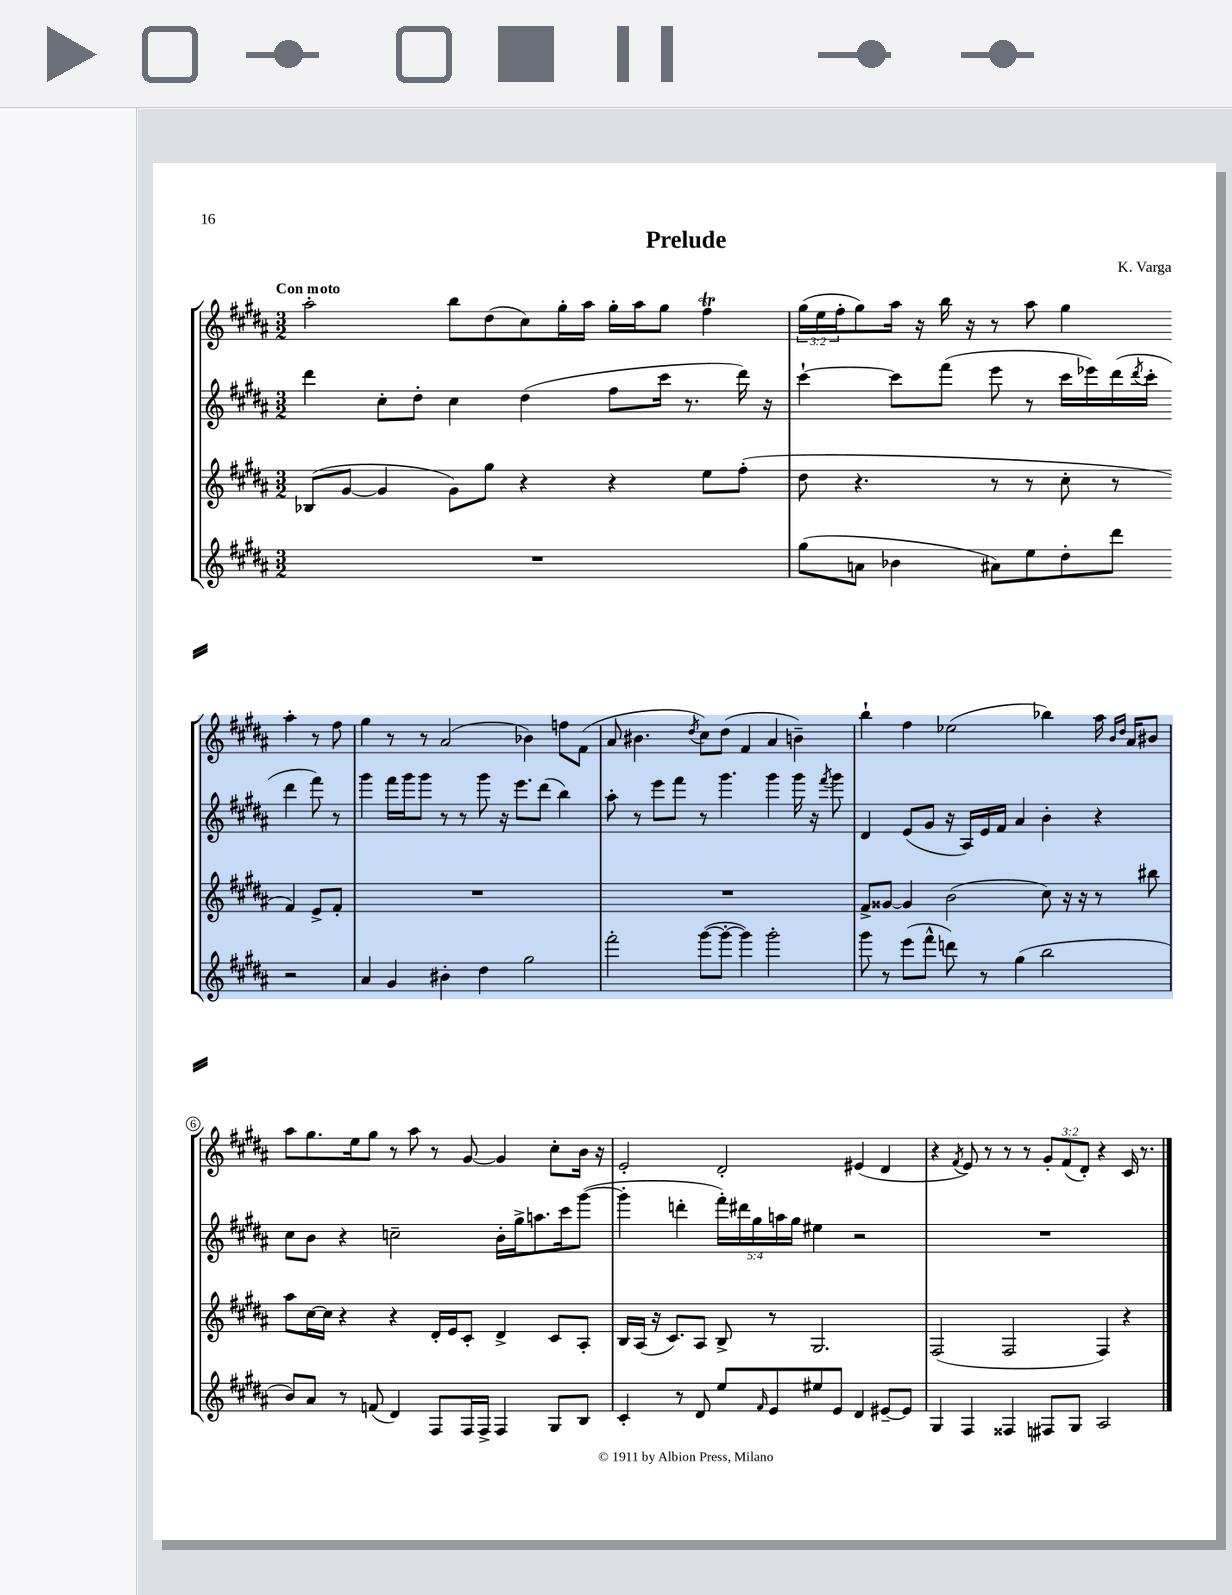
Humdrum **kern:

**kern	**kern	**kern	**kern
*part4	*part3	*part2	*part1
*staff4	*staff3	*staff2	*staff1
*clefG2	*clefG2	*clefG2	*clefG2
*k[f#c#g#d#a#]	*k[f#c#g#d#a#]	*k[f#c#g#d#a#]	*k[f#c#g#d#a#]
*M3/2	*M3/2	*M3/2	*M3/2
=1	=1	=1	=1
!	!	!	!LO:TX:a:B:t=Con moto
1.r	(8B-X/L	4ddd#\	2aa#'\
.	[8g#/J	.	.
.	4g#/]	8cc#'\L	.
.	.	8dd#'\J	.
.	8g#\L)	4cc#\	8bb\L
.	8gg#\J	.	(8dd#\
.	4r	(4dd#\	8cc#\)
.	.	.	16gg#'\L
.	.	.	16aa#\JJ
.	4r	8ff#\L	16gg#'\LL
.	.	.	16aa#\J
.	.	16ccc#\Jk	8gg#\J
.	.	8.r	.
.	8ee\L	.	4ff#T\
.	(8ff#'\J	16ddd#\)	.
.	.	16r	.
=2	=2	=2	=2
(8gg#\L	8dd#\	[4ccc#`\	(24gg#\LL
.	.	.	24ee\
.	.	.	24ff#'\J
8an\J	4.r	.	8gg#\)
4b-X\	.	8ccc#\L]	16aa#\Jk
.	.	.	16r
.	.	(8fff#\J	16bb\
.	.	.	16r
8a#X\L)	8r	8eee\	8r
8ee\	8r	8r	8aa#\
8dd#'\	8cc#'\	16ccc#\LL	4gg#\
.	.	16eee-X\)	.
8ddd#\J	8r	(16ddd#\	.
.	.	8qddd#/	.
.	.	16ccc#'\JJ	.
2r	4f#/)	4ddd#\	4aa#'\
.	8e^/L	8fff#\)	8r
.	8f#'/J	8r	8ff#\
!!LO:LB:g=z
=3	=3	=3	=3
4a#/	1.r	4ggg#\	4gg#\
4g#/	.	16fff#\LL	8r
.	.	16ggg#\J	.
.	.	8ggg#\J	8r
4b#X'\	.	8r	(2a#/
.	.	8r	.
4dd#\	.	8ggg#\	.
.	.	16r	.
.	.	8.eee\L	.
2gg#\	.	.	4b-X\)
.	.	(8ddd#\J	.
.	.	4bb\)	8ffn\L
.	.	.	(8f#\J
=4	=4	=4	=4
2fff#'\	1.r	8aa#'\	8a#/
.	.	8r	4.b#X\
.	.	8eee\L	.
.	.	8fff#\J	.
.	.	.	8qdd#/
([8ggg#\L	.	8r	8cc#\L)
8ggg#'\J_	.	4.ggg#\	(8dd#\J
4ggg#\])	.	.	4f#/
2ggg#'\	.	4ggg#\	4a#/
.	.	16ggg#\	4bn~\)
.	.	16r	.
.	.	8qfff#/	.
.	.	8ggg#\	.
=5	=5	=5	=5
8ggg#\	8f#^/L	4d#/	4bb`\
8r	[8g##X/J	.	.
(8eee\L	4g##/]	(8e/L	4ff#\
8fff#^^\J	.	8g#/J	.
8dddn\)	(2b\	16r	(2ee-X\
.	.	16A#/LL)	.
8r	.	16e/	.
.	.	16f#/JJ	.
(4gg#\	.	4a#/	.
2bb\	8cc#\)	4b'\	4bb-X\)
.	16r	.	.
.	16r	.	.
.	8r	4r	16aa#\
.	.	.	16qqb/LL
.	.	.	16qqdd#/JJ
.	.	.	16a#/KL
.	8bb#X\	.	8b#X/J
!!LO:LB:g=z
=6	=6	=6	=6
8b/L)	8aa#\L	8cc#\L	8aa#\L
8a#/J	[16cc#\L	8b\J	8.gg#\
.	16cc#\JJ]	.	.
8r	4r	4r	.
.	.	.	16ee\k
(8fn/	.	.	8gg#\J
4d#/)	4r	2ccn~\	8r
.	.	.	8aa#\
8F#/L	16d#'/LL	.	8r
.	16e/J	.	.
16F#/L	8c#'/J	.	[8g#/
16F#^/JJ	.	.	.
4F#/	4d#^/	16b'\LL	4g#/]
.	.	16gg#^\J	.
.	.	8.aan\	.
8G#/L	8c#/L	.	8cc#'\L
.	.	16ccc#\k	.
8B/J	8A#'/J	([8ggg#\J	16b\Jk
.	.	.	16r
=7	=7	=7	=7
4c#'/	16B/LL	4ggg#'\]	2e'/
.	(16A#/JJ	.	.
.	16r	.	.
.	8.c#/L)	.	.
8r	.	4dddn'\	.
8d#/	8A#/J	.	.
8ee/L	8B^/	20fff#'\LL)	2d#'/
.	.	20ddd#X\	.
.	.	20gg#\	.
16qqf#/	.	.	.
8e/	8r	.	.
.	.	20aan\	.
.	.	20gg#\JJ	.
8ee#X/	2.G#/	4ee#X\	.
8e/J	.	.	.
4d#/	.	2r	(4e#X/
[8e#X~/L	.	.	4d#/
8e#/J]	.	.	.
=8	=8	=8	=8
4G#/	(2F#/	1.r	4r
.	.	.	8qf#/
4F#/	.	.	8e/)
.	.	.	8r
4F##X/	2F#/	.	8r
.	.	.	8r
8F#X/L	.	.	12g#'/L
.	.	.	(12f#/
8G#/J	.	.	.
.	.	.	12d#'/J)
2A#/	4F#/)	.	4r
.	4r	.	16c#/
.	.	.	8.r
==	==	==	==
*-	*-	*-	*-
